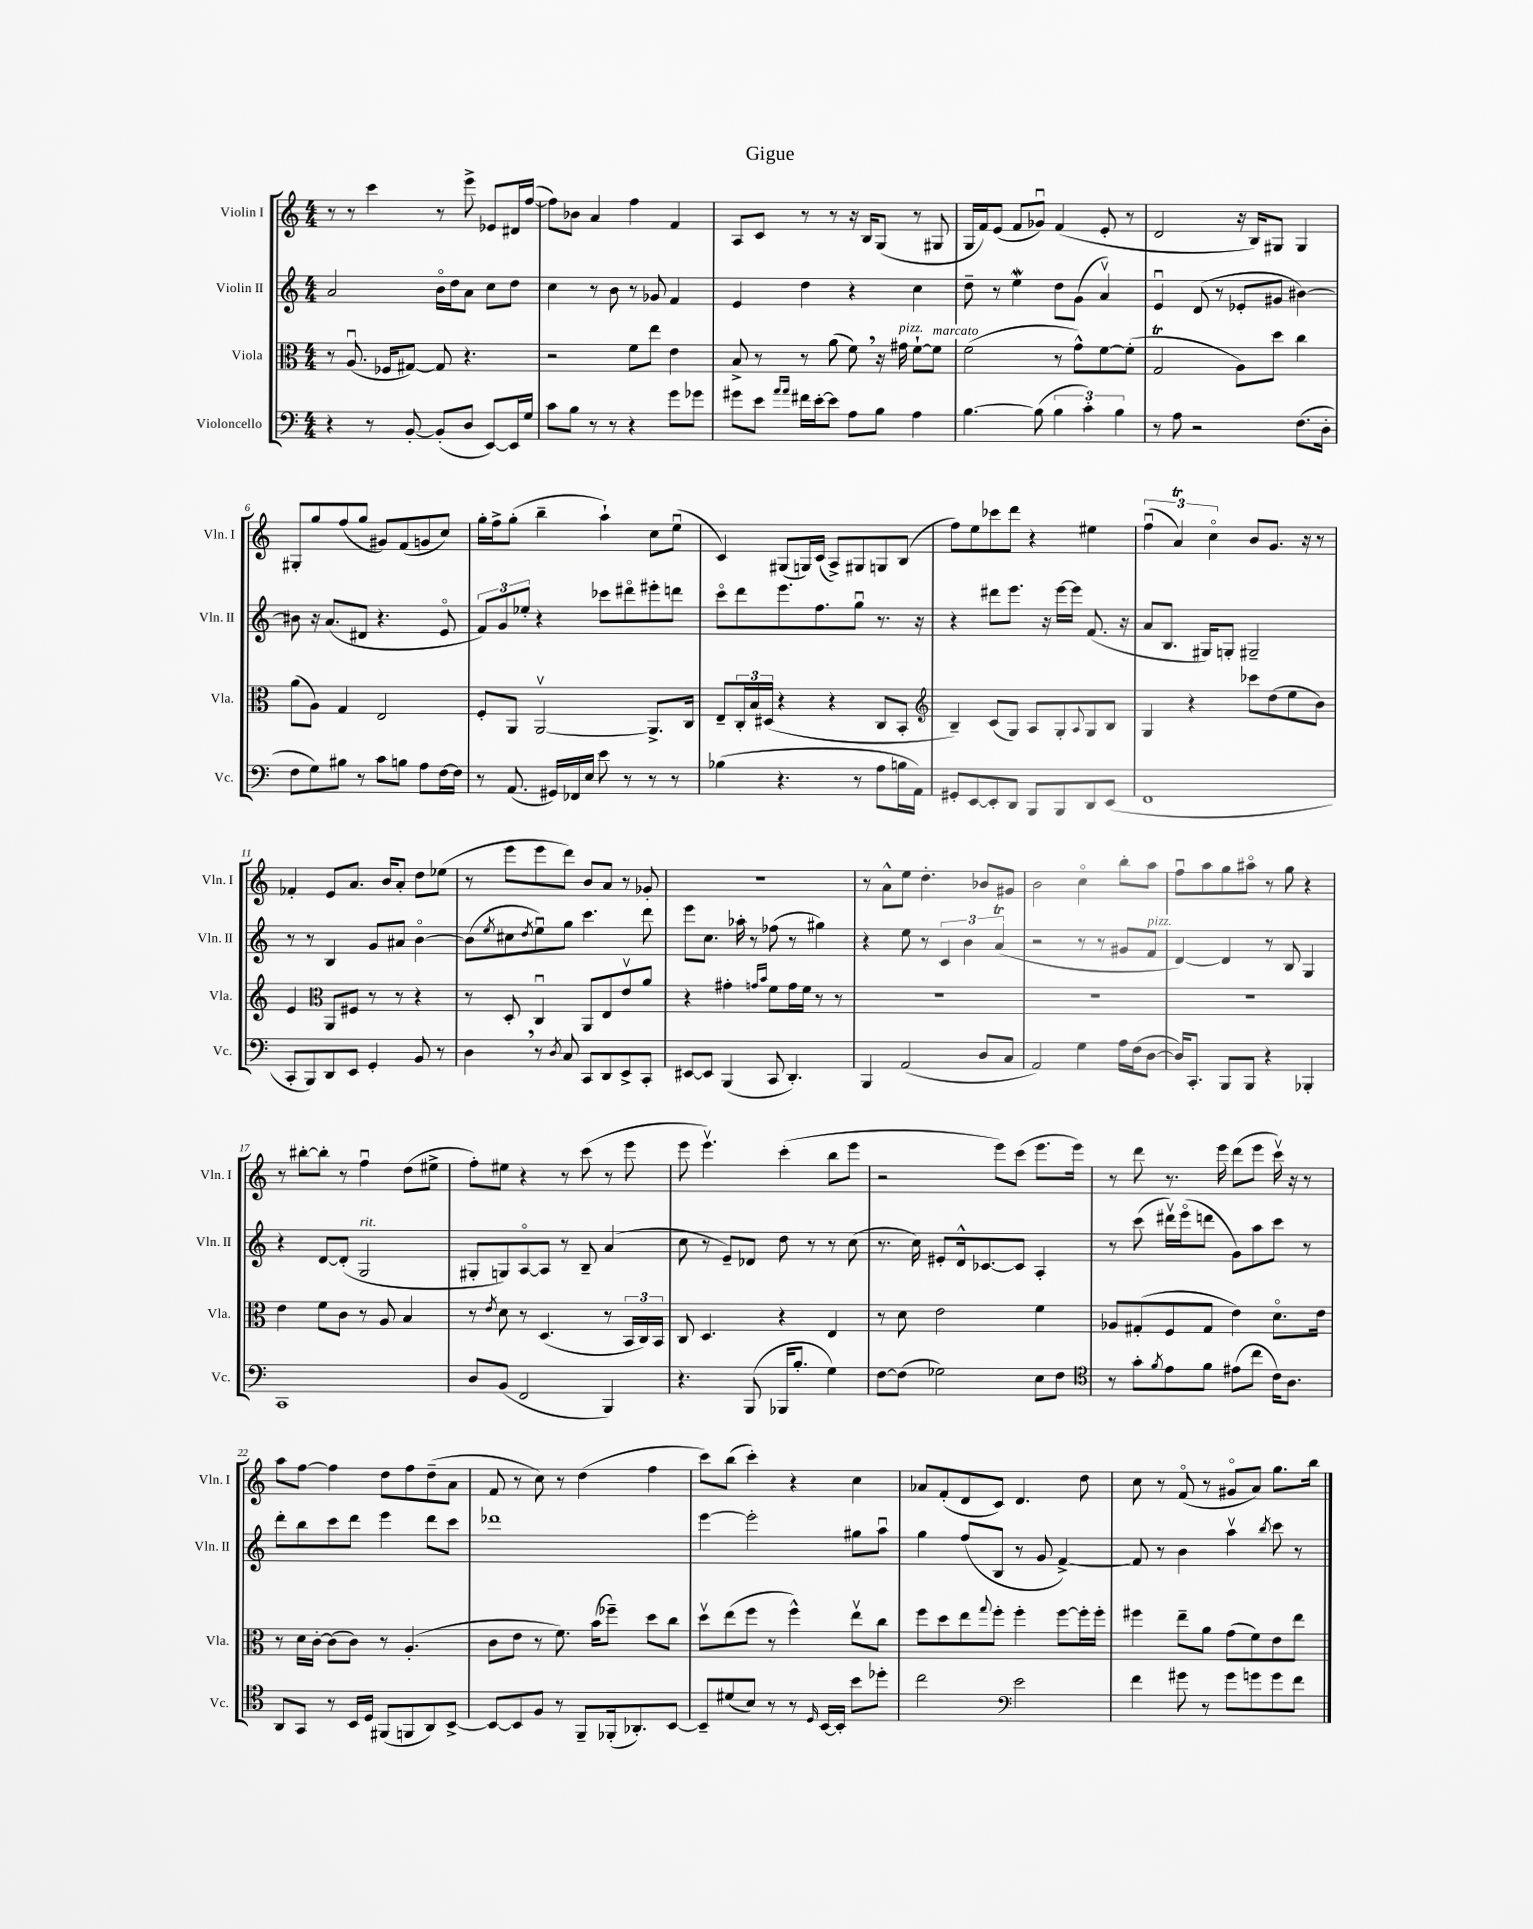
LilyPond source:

\header { title = "Gigue" }
<<
\new StaffGroup <<
\new Staff = "s0" \with { instrumentName = "Violin I" shortInstrumentName = "Vln. I" } {
    \clef treble \key c \major \numericTimeSignature \time 4/4
    r8 r8 c'''4 r8 e'''8-> ees'8 dis'16 f''16~( |
    f''8) bes'8 a'4 f''4 f'4 |
    a8 c'8 r8 r8 r16 b16 g8( r8 gis8 |
    g16 f'16) e'8( f'8 ges'8\downbow) f'4( e'8-. r8 |
    d'2 r16 b16) gis8 gis4 |
    gis8-. g''8 f''8( g''8 gis'8) f'8( g'8 c''8) |
    g''16-. f''16-> g''8-.( b''4-- a''4-!) c''8 e''8\downbow( |
    c'4) gis8( g16) c'16( a8->) gis8 g8 b8( |
    f''8) e''8 ces'''8 d'''8 r4 eis''4 |
    \tuplet 3/2 { f''4\downbow( a'4\trill) c''4\flageolet } b'8 g'8. r16 r8 |
    fes'4-. e'8 a'8. b'16 a'8-. d''8 ees''8( |
    r8 e'''8 e'''8 d'''8) b'8 a'8 r8 ges'8-. |
    R1 |
    r8 a'8-^ e''8 d''4.-. bes'8 gis'8 |
    b'2 c''4\flageolet b''8-. a''8 |
    f''8\downbow a''8 g''8 ais''8\flageolet r8 g''8 r4 |
    r8 bis''8~-. bis''8-. r8 f''4\downbow d''8( eis''8-> |
    f''8-.) eis''8 r4 r8 c'''8( r8 e'''8 |
    e'''8 e'''4.\upbow) c'''4-.( b''8 e'''8 |
    r2 e'''8) c'''8( e'''8. e'''16) |
    r8 d'''8 r8. e'''16 d'''8( e'''8 c'''16\upbow) r16 r8 |
    a''8 f''8~ f''4 d''8 f''8 d''8--( a'8 |
    f'8 r8 c''8) r8 d''4( f''4 |
    c'''8) b''8( c'''4-.) r4 c''4 |
    aes'8 f'8-.( d'8 c'8) d'4. d''8 |
    c''8 r8 f'8\flageolet( r8 gis'8\flageolet a'8) g''8. b''16 \bar "|." |
}
\new Staff = "s1" \with { instrumentName = "Violin II" shortInstrumentName = "Vln. II" } {
    \clef treble \key c \major \numericTimeSignature \time 4/4
    a'2 b'16\flageolet d''16 a'8 c''8 d''8 |
    c''4 r8 b'8 r8 ges'8 f'4 |
    e'4 d''4 r4 c''4 |
    d''8-- r8 e''4\mordent d''8 g'8( a'4\upbow) |
    e'4\downbow d'8( r8 ees'8-. gis'8 bis'4~) |
    bis'8 r16 a'8.( dis'8 r4. e'8\flageolet |
    \tuplet 3/2 { f'8) g'8 ees''8-. } r4 ces'''8 dis'''8\flageolet eis'''8-. d'''8 |
    c'''8\flageolet d'''8 e'''8. f''8. g''8\downbow r8. r16 |
    r4 dis'''8 e'''8. r16 e'''16~ e'''16 f'8.( r16 |
    a'8 b8. gis16) g8-. gis2-- |
    r8 r8 b4 g'8 ais'8 b'4~\flageolet |
    b'8( \acciaccatura { e''8 } cis''8 \acciaccatura { d''8 } e''8\downbow) g''8 c'''4. d'''8 |
    e'''8 c''8. aes''16-. r8 fes''8( r8 gis''4) |
    r4 e''8 r8 \tuplet 3/2 { c'4 b'4 a'4\trill( } |
    r2 r8 r8 gis'8 f'8^\markup { \italic "pizz." } |
    d'4~) d'4 r8 b8 g4 |
    r4 d'8~ d'8-.( g2^\markup { \italic "rit." } |
    gis8-. g8) a8~\flageolet a8 r8 b8-- a'4( |
    c''8 r8 e'8--) des'8 d''8 r8 r8 c''8( |
    r8. c''16) eis'8-. d'16-^ ces'8.~ ces'8 a4-. |
    r8 c'''8( dis'''16\upbow) e'''16\flageolet( d'''8 g'8) a''8 c'''8 r8 |
    d'''8-. b''8 c'''8 d'''8 e'''4 d'''8 c'''8 |
    des'''1 |
    e'''4~ e'''2-. gis''8 a''8\downbow |
    g''4 f''8( b8 r8 g'8 f'4~->) |
    f'8 r8 b'4 a''4\upbow \acciaccatura { b''8 } c'''8 r8 \bar "|." |
}
\new Staff = "s2" \with { instrumentName = "Viola" shortInstrumentName = "Vla." } {
    \clef alto \key c \major \numericTimeSignature \time 4/4
    r8 a8.\downbow( fes16 gis8~) gis8 r4. |
    r2 f'8 e''8 e'4 |
    b8-> r8 r8 a'8( f'8) \breathe r16 gis'16^\markup { \italic "pizz." } f'8~-! f'8^\markup { \italic "marcato" } |
    f'2( r8 g'8-^) f'8~ f'8-.( |
    g2\trill a8) d''8 c''4 |
    a'8( a8) g4 e2 |
    f8-. a,8 a,2~\upbow a,8.-> c16 |
    e8-- \tuplet 3/2 { c16-. b16 dis16( } r4 r4 c8 b,8-. |
    \clef treble b4--) c'8( g8) a8 g8-. \appoggiatura { a8 } g8 b8 |
    g4 r4 ces'''8 d''8( e''8 b'8) |
    e'4 \clef alto a,8 fis8 r8 r8 r4 |
    r8 d8-. c4\downbow a,8 e8 e'8\upbow a'8 |
    r4 gis'4-. \grace { g'16 b'16 } f'8 g'16 f'16 r8 r8 |
    R1 |
    R1 |
    R1 |
    e'4 f'8 c'8 r8 a8 b4 |
    r8 \acciaccatura { e'8 } d'8 r8 d4.( r8 \tuplet 3/2 { b,16 c16) b,16 } |
    c8 d4. r4 e4 |
    r8 d'8 e'2 f'4 |
    aes8 gis8-.( f8 gis8 e'4) d'8.\flageolet e'16 |
    r8 d'16 c'16~-. c'8( c'8) r8 a4.-.( |
    c'8 e'8 r8 f'8.) b'16( fes''8--) d''8 c''8 |
    d''8\upbow e''8( f''8 r8 f''4-^) e''8\upbow c''8 |
    f''8 d''8 e''8 \appoggiatura { g''8 } f''8-. f''4-. f''8~ f''16-. f''16-. |
    fis''4 e''8-- a'8 g'8( f'8) e'8 e''8 \bar "|." |
}
\new Staff = "s3" \with { instrumentName = "Violoncello" shortInstrumentName = "Vc." } {
    \clef bass \key c \major \numericTimeSignature \time 4/4
    r4 r8 b,8~-. b,8-.( d8 e,8~) e,16 g16 |
    c'8 b8 r8 r8 r4 g'8 ges'8 |
    gis'8 e'8 \grace { a'16 a'16 } fis'16 e'16~-. e'8 a8 b8 a4 |
    b4.~ b8( \tuplet 3/2 { b4 c'4-.) b4 } |
    r8 a8 r2 f8.( d16-. |
    f8 g8) bis8 r8 c'8 b8 a8 f16~ f16 |
    r8 a,8.( gis,16) fes,16 e16 e'8 r8 r8 r8 |
    bes4( r4. r8 a8 b16 a,16) |
    gis,8-. e,8~ e,8-. d,8 b,,8 b,,8 d,8 e,8( |
    f,1 |
    c,8-. b,,8) d,8 e,8 g,4-. b,8 r8 |
    d4 \breathe r8 \acciaccatura { d8 } c8 c,8 d,8 e,8-> c,8-. |
    eis,8~ eis,8 b,,4( c,8 d,4.-.) |
    b,,4 a,2( d8 c8 |
    a,2) g4 a16 f16( d8~ |
    d16) c,8.-. b,,8 b,,8 r4 bes,,4-. |
    c,1 |
    d8 b,8( f,2 b,,4) |
    r4. b,,8( bes,,16 b8.-. g4) |
    f8~ f8( ges2) e8 f8 |
    \clef tenor r8 g'8-. \acciaccatura { f'8 } e'8 f'8 eis'8( c''8 c'16) a8. |
    a,8 g,8 r8 b,16 d16 fis,8( f,8 a,8) b,8~-> |
    b,8~ b,8 f8 r8 f,8-- fes,16-.( aes,8.-.) b,8~ |
    b,8-- dis'8( b8) r8 r8 \grace { d16 } b,16~ b,16-. b'8 des''8-. |
    c''2 \clef bass e'2 |
    f'4 gis'8 r8 gis'8 g'8 g'8 f'8 \bar "|." |
}
>>
>>
